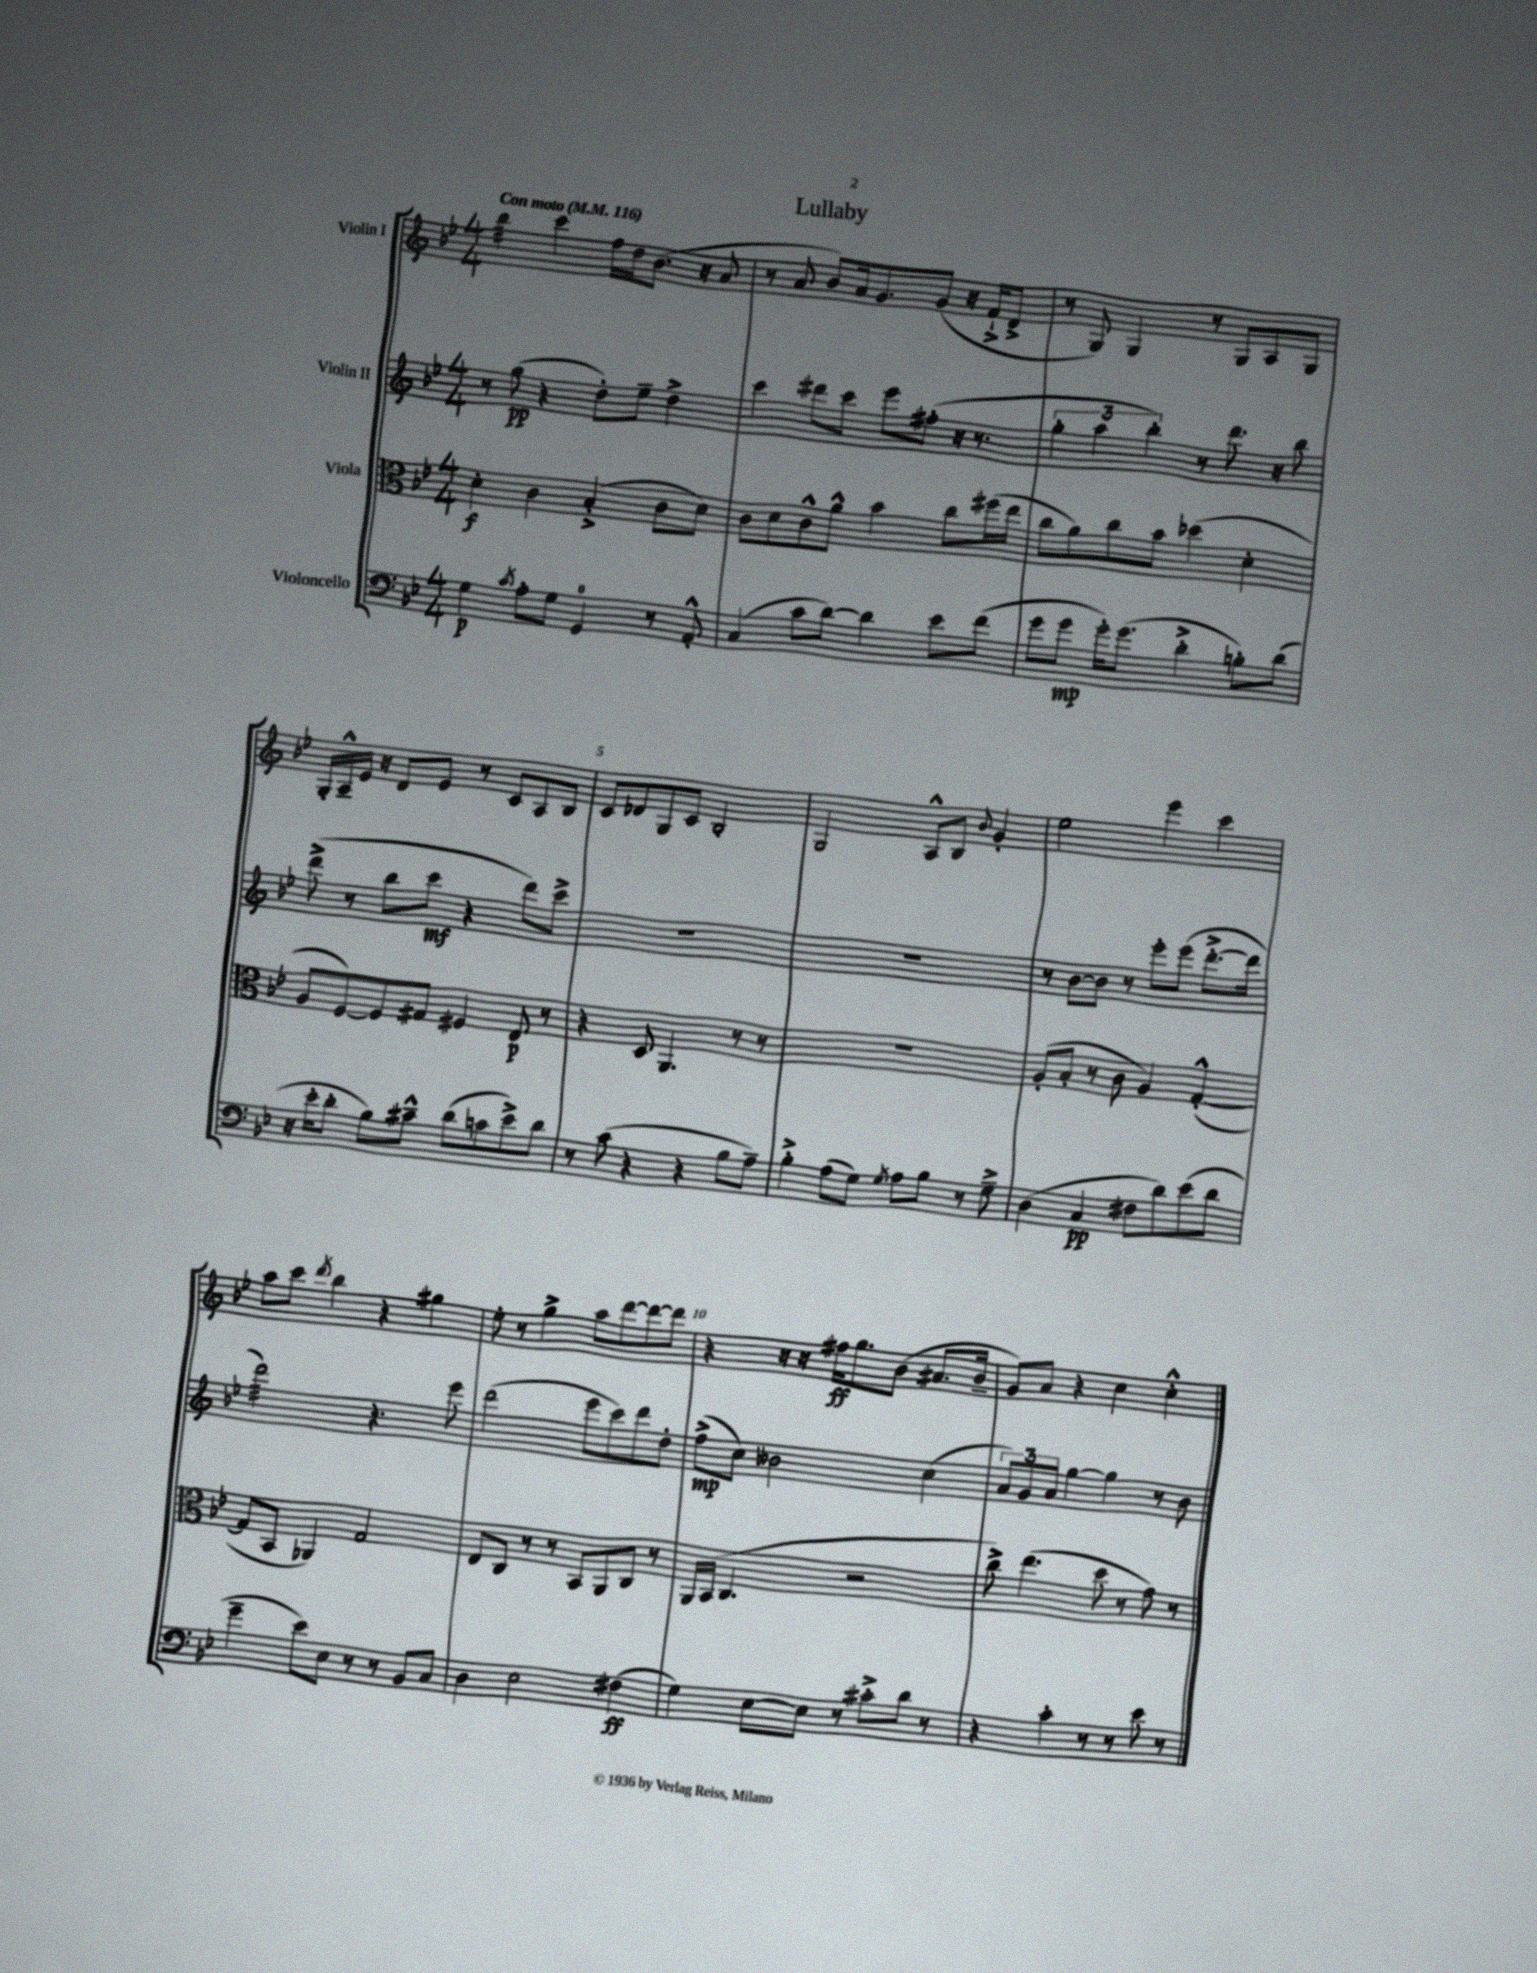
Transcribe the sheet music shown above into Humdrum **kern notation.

**kern	**kern	**kern	**kern
*staff4	*staff3	*staff2	*staff1
*clefF4	*clefC3	*clefG2	*clefG2
*k[b-e-]	*k[b-e-]	*k[b-e-]	*k[b-e-]
*M4/4	*M4/4	*M4/4	*M4/4
*MM116	*MM116	*MM116	*MM116
4G	4d'	8r	4bb-
.	.	(8gg	.
8qc	.	.	.
8A'	4c	4r	4ccc
8G	.	.	.
4GG	(4B-'^	8dd')	16ff
.	.	.	16dd
.	.	8ee-~	(8.b-
8r	8c	4dd^	.
.	.	.	16r
8AA'^^	8d)	.	8a
=	=	=	=
(4C	8c	4ccc	8r
.	8d	.	8a
8c	8c^^	8ddd#	8b-)
[8d)	8a^^	8ccc	16a
.	.	.	8.g
4d]	4b-	8eee-	.
.	.	(8ff#'	(8g
8e-	8cc	16r	16r
.	.	8.r	16f`^
(8f	(16ff#	.	8d^
.	16ee-	.	.
=	=	=	=
8g	8cc	6gg'	8r
8g	8a)	.	8G)
.	.	6aa	.
16g')	8cc	.	4G
(8.g	.	.	.
.	.	6bb-')	.
.	8b-	.	.
4d'^	(4dd-	8r	8r
.	.	8.ddd	8G
8B')	4d'	.	8A
.	.	16r	.
(8d	.	8bb-	8G
=	=	=	=
16r	8A	(8ddd^	16G'
16e-'	.	.	16A~^^
8d'	[8F)	8r	16e-
.	.	.	16r
8B-)	8F]	8bb-	8d
8c#~^^	8G#	8ccc	8e-
(8d	4F#	4r	8r
8c	.	.	8c
8e-^)	8E-	8ddd)	8A
8d	8r	8ccc^	8B-
=	=	=	=
8r	4r	1r	8c
(8c	.	.	8d-
4r	8D	.	8G
.	4.AA	.	8c
4r	.	.	2B-'
8B-	8r	.	.
8A~)	8r	.	.
=	=	=	=
4B-'^	1r	1r	2G
(8A	.	.	.
8G)	.	.	.
8qG	.	.	.
8A	.	.	8A^^
8B-	.	.	8B-
.	.	.	8qqb-
8r	.	.	4g'
8G~^	.	.	.
=	=	=	=
(4D	(8A'	8r	2ee-
.	8B-'	[8b-	.
4C	8r	8b-]	.
.	8c	8r	.
8F#	4A)	8eee-'	4eee-
8d)	.	(8eee-	.
(8e-	([4G'^^	[8.ddd'^	4ccc
8d	.	.	.
.	.	16ddd]	.
=	=	=	=
4g~	8G]	2ddd)	8aa
.	8BB-	.	8ccc
.	.	.	8qddd
8e-)	4AA-)	.	4bb-
8E-	.	.	.
8r	2G	4.r	4r
8r	.	.	.
8BB-	.	.	4gg#
8C	.	8eee-	.
=	=	=	=
4D	8E-	(2ddd	8ee-'
.	8C	.	8r
2E-	8r	.	4gg^
.	8r	.	.
.	8BB-	8eee-	8aa
.	8AA	8ccc)	[8ddd
(4F#	8C	8ddd	8ddd_
.	8r	8dd'	8ddd]
=	=	=	=
4G)	16AA	(8ff^	4r
.	(16BB-	.	.
.	4.C	8cc)	.
[8E-	.	2b--	16r
.	.	.	16r
8E-]	.	.	16ff#
.	.	.	8.gg
8r	2r	.	.
8c#'^	.	.	(8b-
8d	.	(4cc	8.a#
8r	.	.	.
.	.	.	16b-~
=	=	=	=
4r	8cc^)	12a)	8g)
.	.	12g	.
.	(4.ee-	.	8a
.	.	12a	.
4c'	.	[4gg	4r
8r	8dd	4gg]	4cc
8r	8r	.	.
8e-	8g)	8r	4cc'^^
8r	8r	8b-	.
==	==	==	==
*-	*-	*-	*-
